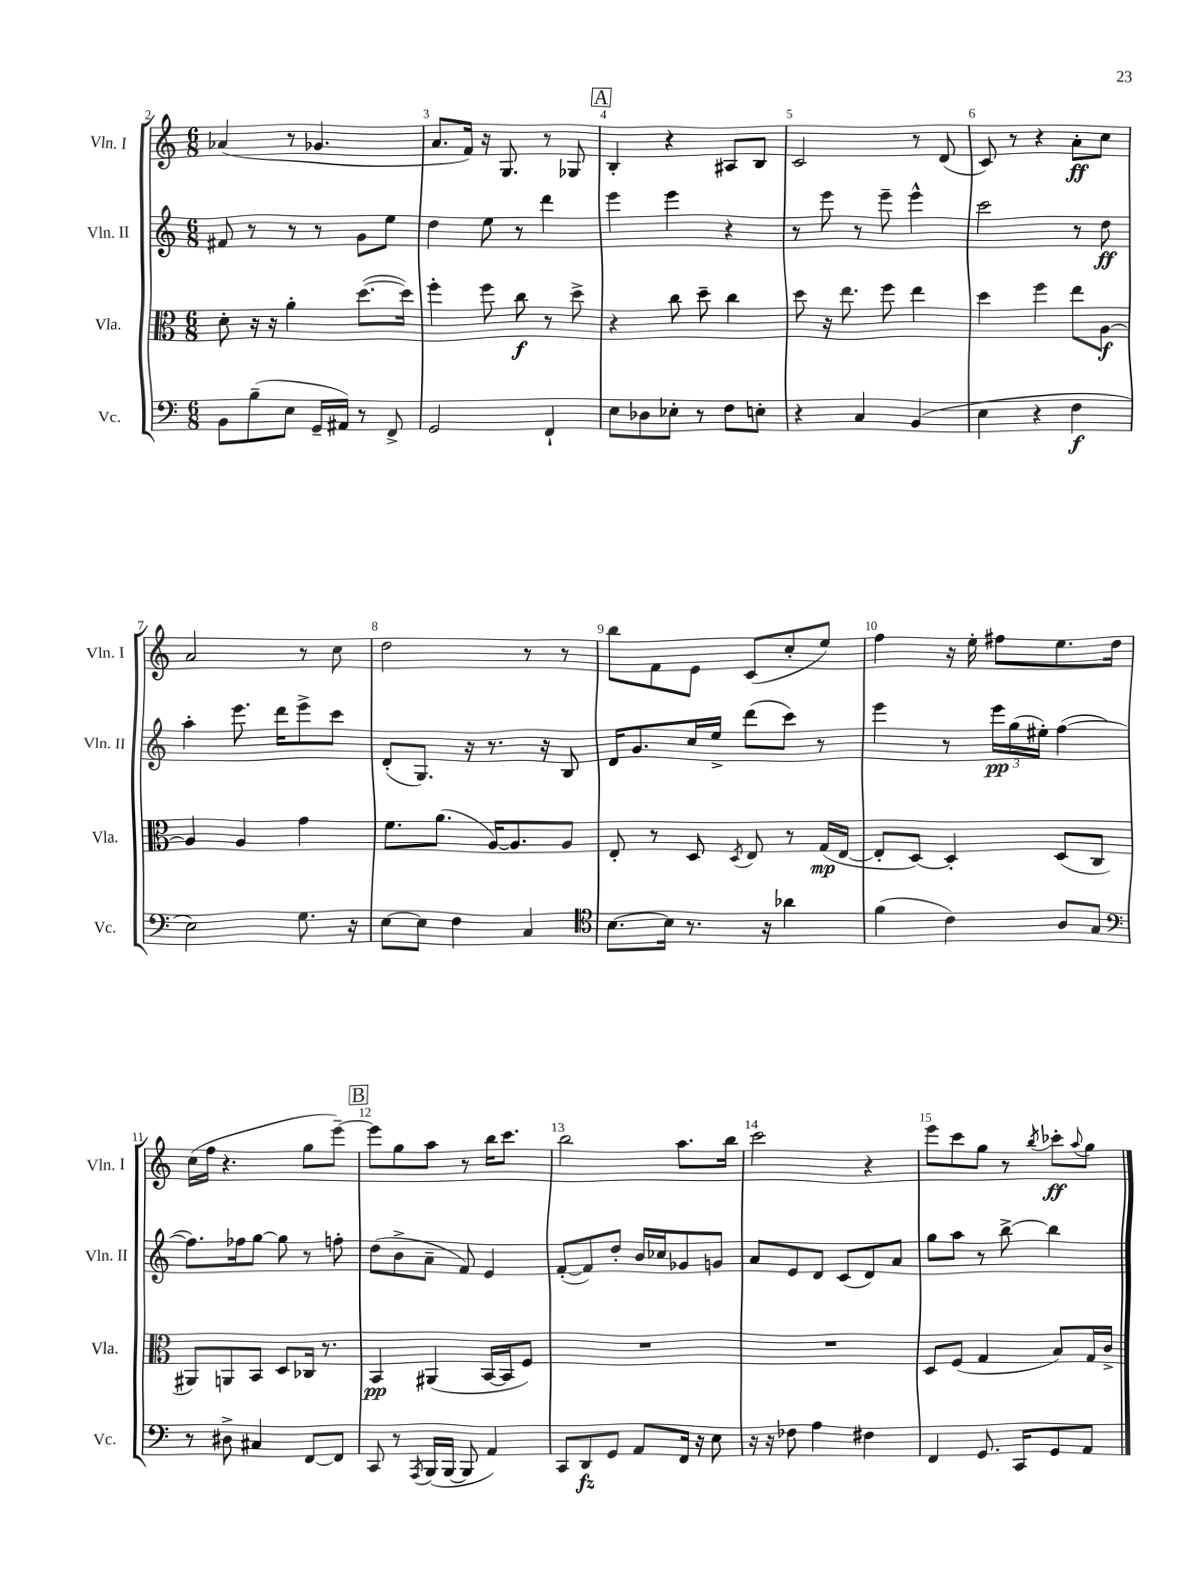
<<
\new StaffGroup <<
\new Staff = "s0" \with { instrumentName = "Vln. I" shortInstrumentName = "Vln. I" } {
    \clef treble \key c \major \numericTimeSignature \time 6/8
    aes'4( r8 ges'4. |
    a'8. f'16) r16 g8. r8 ges8 |
    \mark \markup { \box "A" } b4-. r4 ais8 b8 |
    c'2 r8 d'8( |
    c'8) r8 r4 a'8-.\ff c''8 |
    a'2 r8 c''8 |
    d''2 r8 r8 |
    b''8 f'8 e'8 c'8( c''8-. e''8) |
    f''4 r16 e''16-. fis''8 e''8. d''16 |
    c''16( f''16 r4. g''8 e'''8~--) |
    \mark \markup { \box "B" } e'''8 g''8 a''8 r8 b''16 c'''8. |
    b''2 a''8. b''16 |
    c'''2 r4 |
    e'''8 c'''8 g''8 r8 \acciaccatura { b''8 } ces'''8-.\ff \appoggiatura { a''8 } g''8 \bar "|." |
}
\new Staff = "s1" \with { instrumentName = "Vln. II" shortInstrumentName = "Vln. II" } {
    \clef treble \key c \major \numericTimeSignature \time 6/8
    fis'8 r8 r8 r8 g'8 e''8 |
    d''4 e''8 r8 d'''4 |
    \mark \markup { \box "A" } e'''4 e'''4 r4 |
    r8 e'''8 r8 e'''8-- e'''4-^ |
    c'''2 r8 d''8\ff |
    a''4-. e'''8. d'''16 e'''8-> c'''8 |
    d'8-.( g8.) r16 r8. r16 b8 |
    d'16 g'8. c''16 e''16-> d'''8( c'''8) r8 |
    e'''4 r8 \tuplet 3/2 { e'''16\pp g''16( eis''16-.) } f''4~( |
    f''8.) fes''16 g''8~ g''8 r8 f''8-. |
    \mark \markup { \box "B" } d''8( b'8-> a'8-- f'8) e'4 |
    f'8~-.( f'8) d''8-. b'16 ces''16 ges'8 g'8 |
    a'8 e'8 d'8 c'8( d'8) a'8 |
    g''8 a''8 r8 b''8~-> b''4 \bar "|." |
}
\new Staff = "s2" \with { instrumentName = "Vla." shortInstrumentName = "Vla." } {
    \clef alto \key c \major \numericTimeSignature \time 6/8
    d'8-. r16 r16 a'4-. d''8.~( d''16) |
    f''4-. f''8 c''8\f r8 d''8-> |
    \mark \markup { \box "A" } r4 c''8 d''8-- c''4 |
    d''8 r16 e''8. f''8 e''4 |
    d''4 f''4 e''8 a8~\f |
    a4 a4 g'4 |
    f'8. a'8.( a16~) a8. a8 |
    e8-. r8 d8 \acciaccatura { d8 } e8 r8 g16\mp( e16~ |
    e8-. d8~) d4-. d8( c8 |
    ais,8) a,8 b,8 d8 ces16 r8. |
    \mark \markup { \box "B" } b,4\pp ais,4( b,16~ b,16 f8) |
    R2. |
    R2. |
    d8 f8( g4 b8) g16 c'16-> \bar "|." |
}
\new Staff = "s3" \with { instrumentName = "Vc." shortInstrumentName = "Vc." } {
    \clef bass \key c \major \numericTimeSignature \time 6/8
    b,8 b8--( e8 g,16-- ais,16) r8 f,8-> |
    g,2 f,4-! |
    \mark \markup { \box "A" } e8 des8 ees8-. r8 f8 e8-. |
    r4 c4 b,4( |
    e4 r4 f4\f |
    e2) g8. r16 |
    e8~ e8 f4 c4 |
    \clef tenor b8.~ b16 r8. r16 aes'4 |
    f'4( c'4) a8 g8 |
    \clef bass r8 dis8-> cis4 f,8~ f,8 |
    \mark \markup { \box "B" } c,8 r8 \acciaccatura { a,,8 } b,,16( b,,16~ b,,8 a,4) |
    c,8 d,8\fz g,8 a,8 f,16 r16 e8 |
    r16 r16 fes8 a4 fis4 |
    f,4 g,8. c,16 g,8 a,8 \bar "|." |
}
>>
>>
\layout { \context { \Score currentBarNumber = #2 \override BarNumber.break-visibility = ##(#f #t #t) barNumberVisibility = #all-bar-numbers-visible } }
